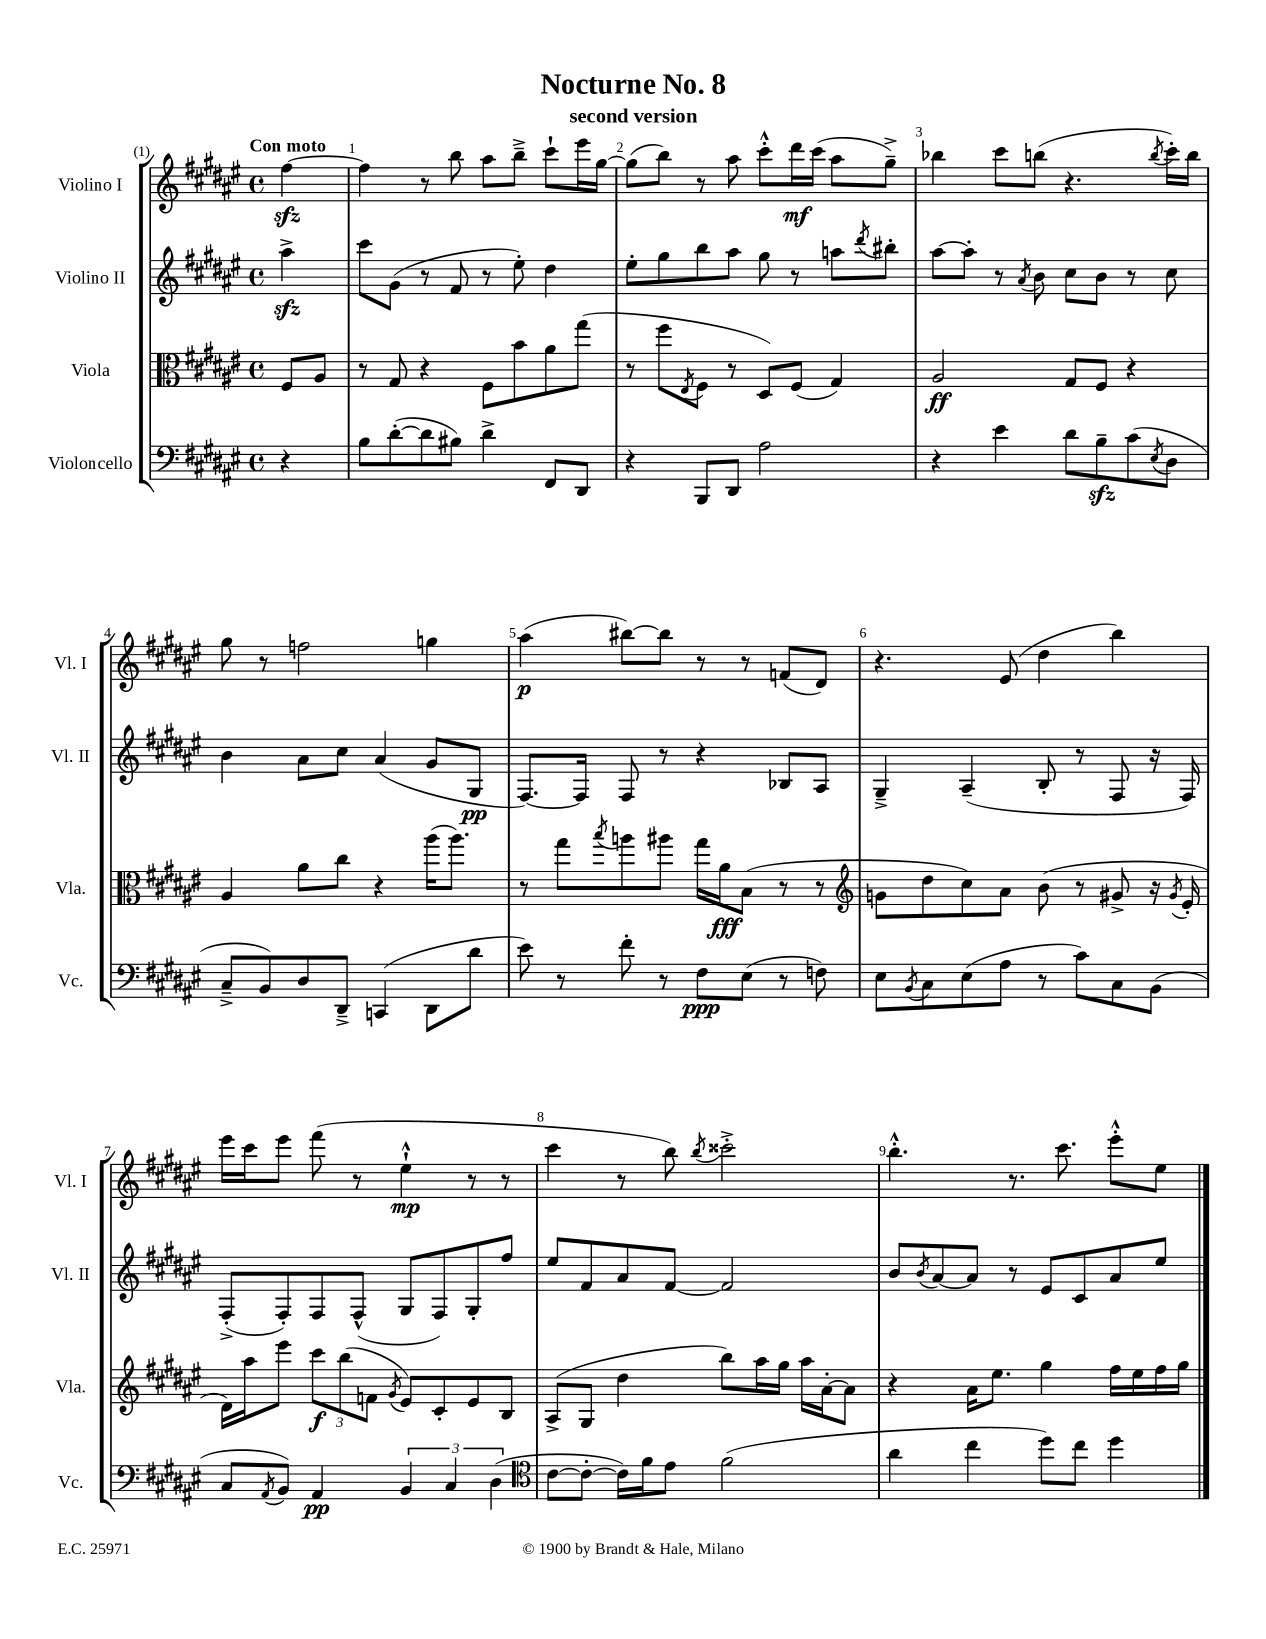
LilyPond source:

\header { title = "Nocturne No. 8" subtitle = "second version" }
<<
\new StaffGroup <<
\new Staff = "s0" \with { instrumentName = "Violino I" shortInstrumentName = "Vl. I" } {
    \clef treble \key fis \major \defaultTimeSignature \time 4/4 \partial 4 \tempo "Con moto"
    fis''4~\sfz |
    fis''4 r8 b''8 ais''8 b''8---> cis'''8-! eis'''16 gis''16~ |
    gis''8( b''8) r8 ais''8 cis'''8-.-^ dis'''16\mf cis'''16( ais''8 gis''8--->) |
    bes''4 cis'''8 b''8( r4. \acciaccatura { b''8 } cis'''16-.) b''16 |
    gis''8 r8 f''2 g''4 |
    ais''4\p( bis''8~) bis''8 r8 r8 f'8( dis'8) |
    r4. eis'8( dis''4 b''4) |
    eis'''16 cis'''16 eis'''8 fis'''8( r8 eis''4-!-^\mp r8 r8 |
    cis'''4 r8 b''8) \acciaccatura { b''8 } cisis'''2-.-> |
    b''4.-.-^ r8. cis'''8. eis'''8-.-^ eis''8 \bar "|." |
}
\new Staff = "s1" \with { instrumentName = "Violino II" shortInstrumentName = "Vl. II" } {
    \clef treble \key fis \major \defaultTimeSignature \time 4/4 \partial 4
    ais''4->\sfz |
    cis'''8 gis'8( r8 fis'8 r8 eis''8-.) dis''4 |
    eis''8-. gis''8 b''8 ais''8 gis''8 r8 a''8 \acciaccatura { dis'''8 } bis''8-. |
    ais''8~ ais''8-. r8 \acciaccatura { ais'8 } b'8 cis''8 b'8 r8 cis''8 |
    b'4 ais'8 cis''8 ais'4( gis'8 gis8\pp |
    fis8.~) fis16 fis8 r8 r4 bes8 ais8 |
    gis4---> ais4--( b8-. r8 fis8 r16 fis16) |
    fis8-.->( fis8-.) fis8 fis8-^( gis8 fis8) gis8-. fis''8 |
    eis''8 fis'8 ais'8 fis'8~ fis'2 |
    b'8 \acciaccatura { b'8 } ais'8~ ais'8 r8 eis'8 cis'8 ais'8 eis''8 \bar "|." |
}
\new Staff = "s2" \with { instrumentName = "Viola" shortInstrumentName = "Vla." } {
    \clef alto \key fis \major \defaultTimeSignature \time 4/4 \partial 4
    fis8 ais8 |
    r8 gis8 r4 fis8 b'8 ais'8 gis''8( |
    r8 fis''8 \acciaccatura { eis8 } fis8 r8 dis8) fis8( gis4) |
    ais2\ff gis8 fis8 r4 |
    ais4 ais'8 cis''8 r4 ais''16( ais''8.) |
    r8 gis''8 \acciaccatura { b''8 } a''8 ais''8 gis''16 ais'16\fff b8( r8 r8 |
    \clef treble g'8 dis''8 cis''8) ais'8 b'8( r8 gis'8-> r16 \acciaccatura { gis'8 } eis'16-. |
    dis'16) ais''16 eis'''8 \tuplet 3/2 { cis'''8\f b''8( f'8 } \acciaccatura { gis'8 } eis'8) cis'8-. eis'8 b8 |
    ais8->( gis8 dis''4 b''8) ais''16 gis''16 ais''16 ais'16~-. ais'8 |
    r4 ais'16 eis''8. gis''4 fis''16 eis''16 fis''16 gis''16 \bar "|." |
}
\new Staff = "s3" \with { instrumentName = "Violoncello" shortInstrumentName = "Vc." } {
    \clef bass \key fis \major \defaultTimeSignature \time 4/4 \partial 4
    r4 |
    b8 dis'8~-.( dis'8 bis8) dis'4-> fis,8 dis,8 |
    r4 b,,8 dis,8 ais2 |
    r4 eis'4 dis'8 b8--\sfz cis'8( \acciaccatura { eis8 } dis8 |
    cis8---> b,8) dis8 dis,8---> c,4( dis,8 dis'8 |
    eis'8) r8 fis'8-. r8 fis8\ppp eis8( r8 f8) |
    eis8 \acciaccatura { b,8 } cis8 eis8( ais8 r8 cis'8) cis8 b,8( |
    cis8 \acciaccatura { ais,8 } b,8) ais,4\pp \tuplet 3/2 { b,4 cis4 dis4( } |
    \clef tenor cis'8~ cis'8~-. cis'16) fis'16 eis'8 fis'2( |
    ais'4 cis''4 dis''8) cis''8 dis''4 \bar "|." |
}
>>
>>
\layout { \context { \Score \override BarNumber.break-visibility = ##(#f #t #t) barNumberVisibility = #all-bar-numbers-visible } }
